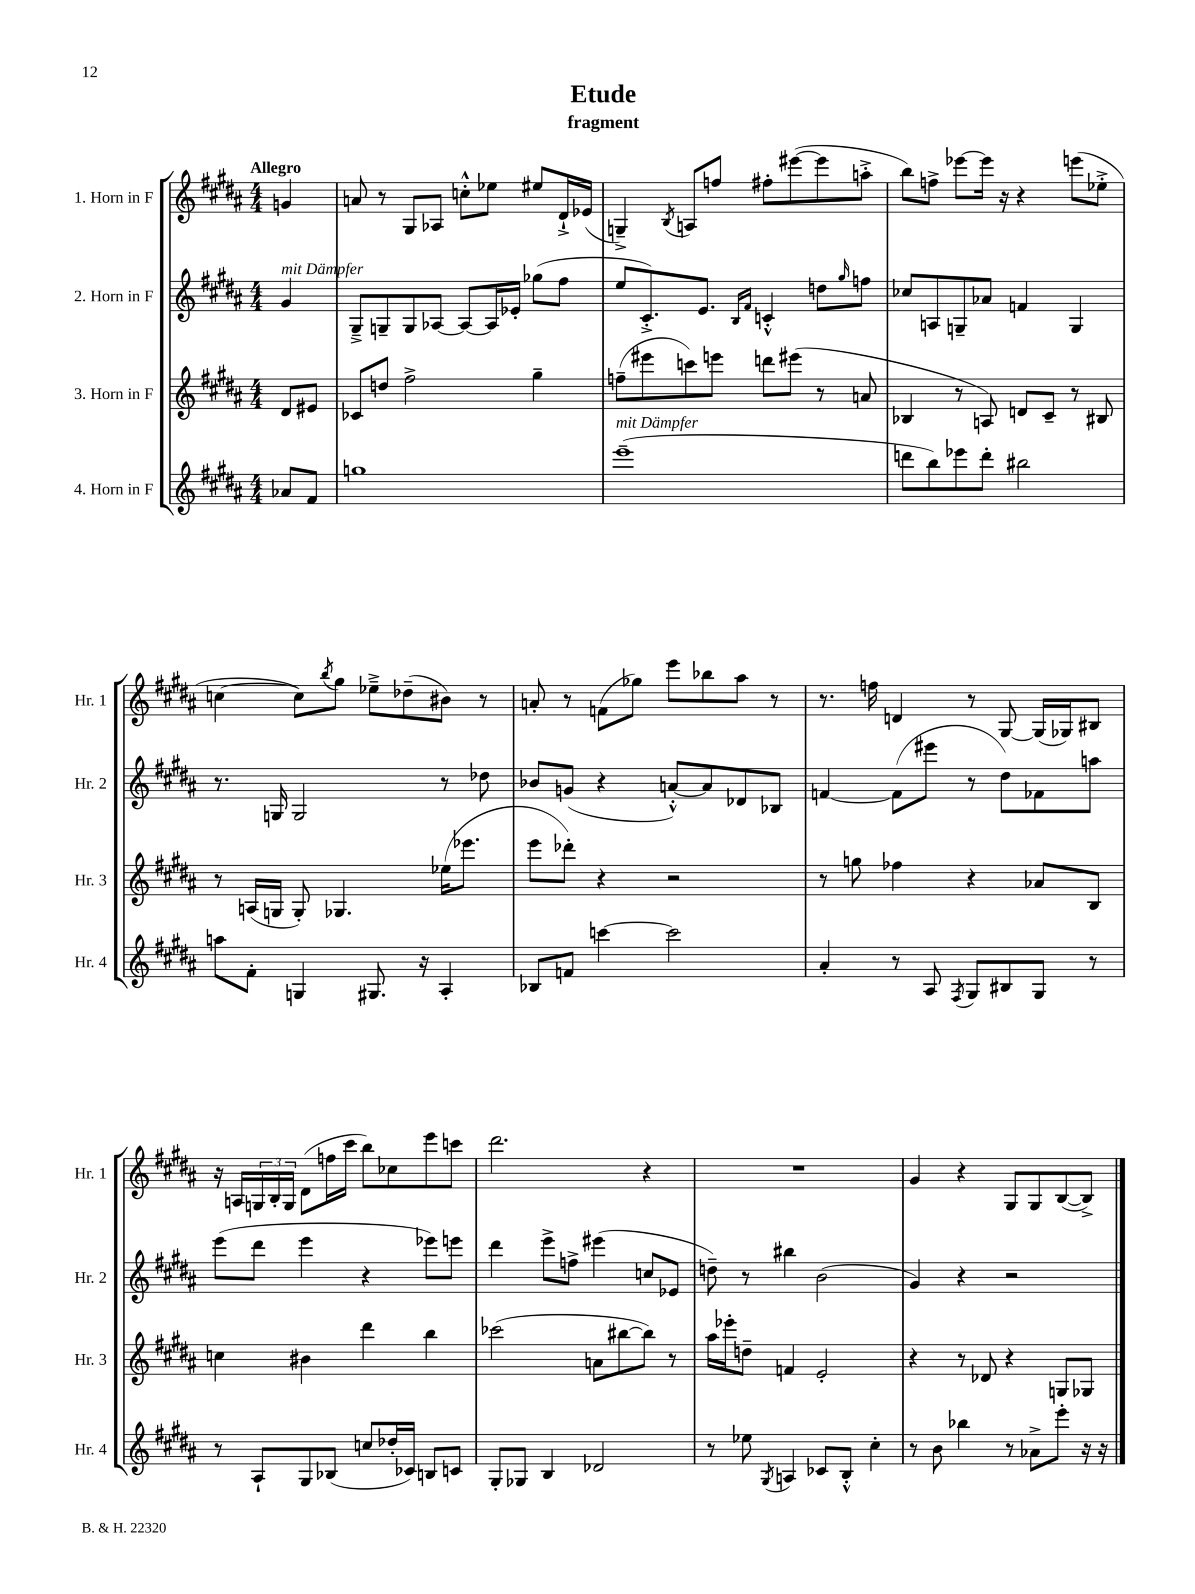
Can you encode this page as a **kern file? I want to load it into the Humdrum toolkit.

**kern	**kern	**kern	**kern
*staff4	*staff3	*staff2	*staff1
*clefG2	*clefG2	*clefG2	*clefG2
*k[f#c#g#d#a#]	*k[f#c#g#d#a#]	*k[f#c#g#d#a#]	*k[f#c#g#d#a#]
*M4/4	*M4/4	*M4/4	*M4/4
8a-/L	8d#/L	4g#/	4g/
8f#/J	8e#/J	.	.
=	=	=	=
1gg	8c-/L	8G#~^/L	8a/
.	8dd/J	8G~/	8r
.	2ff#^\	8G/	8G#/L
.	.	[8A-/J	8A-/J
.	.	8A-/_L	8cc'^^\L
.	.	16A-/]L	8ee-\J
.	.	16e-'/JJ	.
.	4gg#~\	(8gg-\L	8ee#/L
.	.	8ff#\J	16d#`^/L
.	.	.	(16e-/JJ
=	=	=	=
(1eee~	(8ff~\L	8ee/L	4G~^/)
.	8eee#\	8.c#'^/)	.
.	.	.	8qB/
.	8ccc\)	.	8A/L
.	.	8.e/J	.
.	8eee\J	.	8ff/J
.	.	16qqB/LL	.
.	.	16qqf#/JJ	.
.	8ddd\L	4c'^^/	8ff#'\L
.	(8eee#\J	.	([8eee#\
.	8r	8dd\L	8eee#\]
.	.	16qqgg#/	.
.	8a/	8ff\J	8aa'^\J
=	=	=	=
8ddd\L	4B-/	8cc-/L	8bb\L)
8bb\)	.	8A/	8ff^\J
8eee-\	8r	8G~/	[8eee-\L
8ddd'\J	8A/)	8a-/J	16eee-\]Jk
.	.	.	16r
2bb#\	8d/L	4f/	4r
.	8c#~/J	.	.
.	8r	4G/	(8eee\L
.	8B#/	.	8ee-'^\J
=	=	=	=
8aa\L	8r	8.r	[4cc\
8f#'\J	(16A/LL	.	.
.	16G/JJ	16G/	.
4G/	8G'/)	2G/	8cc\]L)
.	.	.	8qbb/
.	4.G-/	.	8gg#\J
8.G#/	.	.	8ee-~^\L
.	.	.	(8dd-~\
16r	.	.	.
4A#'/	(16ee-\LK	8r	8b#\J)
.	8.eee-\J	.	.
.	.	8dd-\	8r
=	=	=	=
8B-/L	8eee\L	8b-/L	8a'/
8f/J	8ddd-'\J)	(8g/J	8r
[4ccc\	4r	4r	(8f\L
.	.	.	8gg-\J)
2ccc\]	2r	[8a'^^/L)	8eee\L
.	.	8a/]	8bb-\
.	.	8d-/	8aa#\J
.	.	8B-/J	8r
=	=	=	=
4a#'/	8r	[4f/	8.r
.	8gg\	.	.
.	.	.	16ff\
8r	4ff-\	(8f\]L	4d/
8A#/	.	8eee#\J	.
8qF#/	.	.	.
8G#/L	4r	8r	8r
8B#/	.	8dd#\L)	[8G#/
8G#/J	8a-/L	8f-\	(16G#/]LL
.	.	.	16G-/J)
8r	8B/J	8aa\J	8B#/J
=	=	=	=
8r	4cc\	(8eee\L	16r
.	.	.	16A/LL
8A#`/L	.	8ddd#\J	24G/
.	.	.	24B'/
.	.	.	24G/JJ
8G#/	4b#\	4eee\	(8d#\L
(8B-/J	.	.	16ff\L
.	.	.	16ccc#\JJ
8cc/L	4ddd#\	4r	8bb\L)
16dd-'/L	.	.	8cc-\
16c-/JJ)	.	.	.
8B/L	4bb\	8eee-\L)	8eee\
8c/J	.	8eee\J	8ccc\J
=	=	=	=
8G#'/L	(2ccc-\	4ddd#\	2.ddd#\
8G-/J	.	.	.
4B/	.	8eee^\L	.
.	.	8ff^\J	.
2d-/	8a\L	(4eee#\	.
.	[8bb#\	.	.
.	8bb#\]J)	8cc/L	4r
.	8r	8e-/J	.
=	=	=	=
8r	16aa#\LL	8dd~\)	1r
.	16eee-'\J	.	.
8ee-\	8dd~\J	8r	.
8qG#/	.	.	.
4A/	4f/	4bb#\	.
8c-/L	2e'/	(2b\	.
8B'^^/J	.	.	.
4cc#'\	.	.	.
=	=	=	=
8r	4r	4g#/)	4g#/
8b\	.	.	.
4bb-\	8r	4r	4r
.	8d-/	.	.
8r	4r	2r	8G#/L
8a-^\L	.	.	8G#/
8eee'\J	8G/L	.	([8B/
16r	8G-/J	.	8B^/]J)
16r	.	.	.
==	==	==	==
*-	*-	*-	*-
